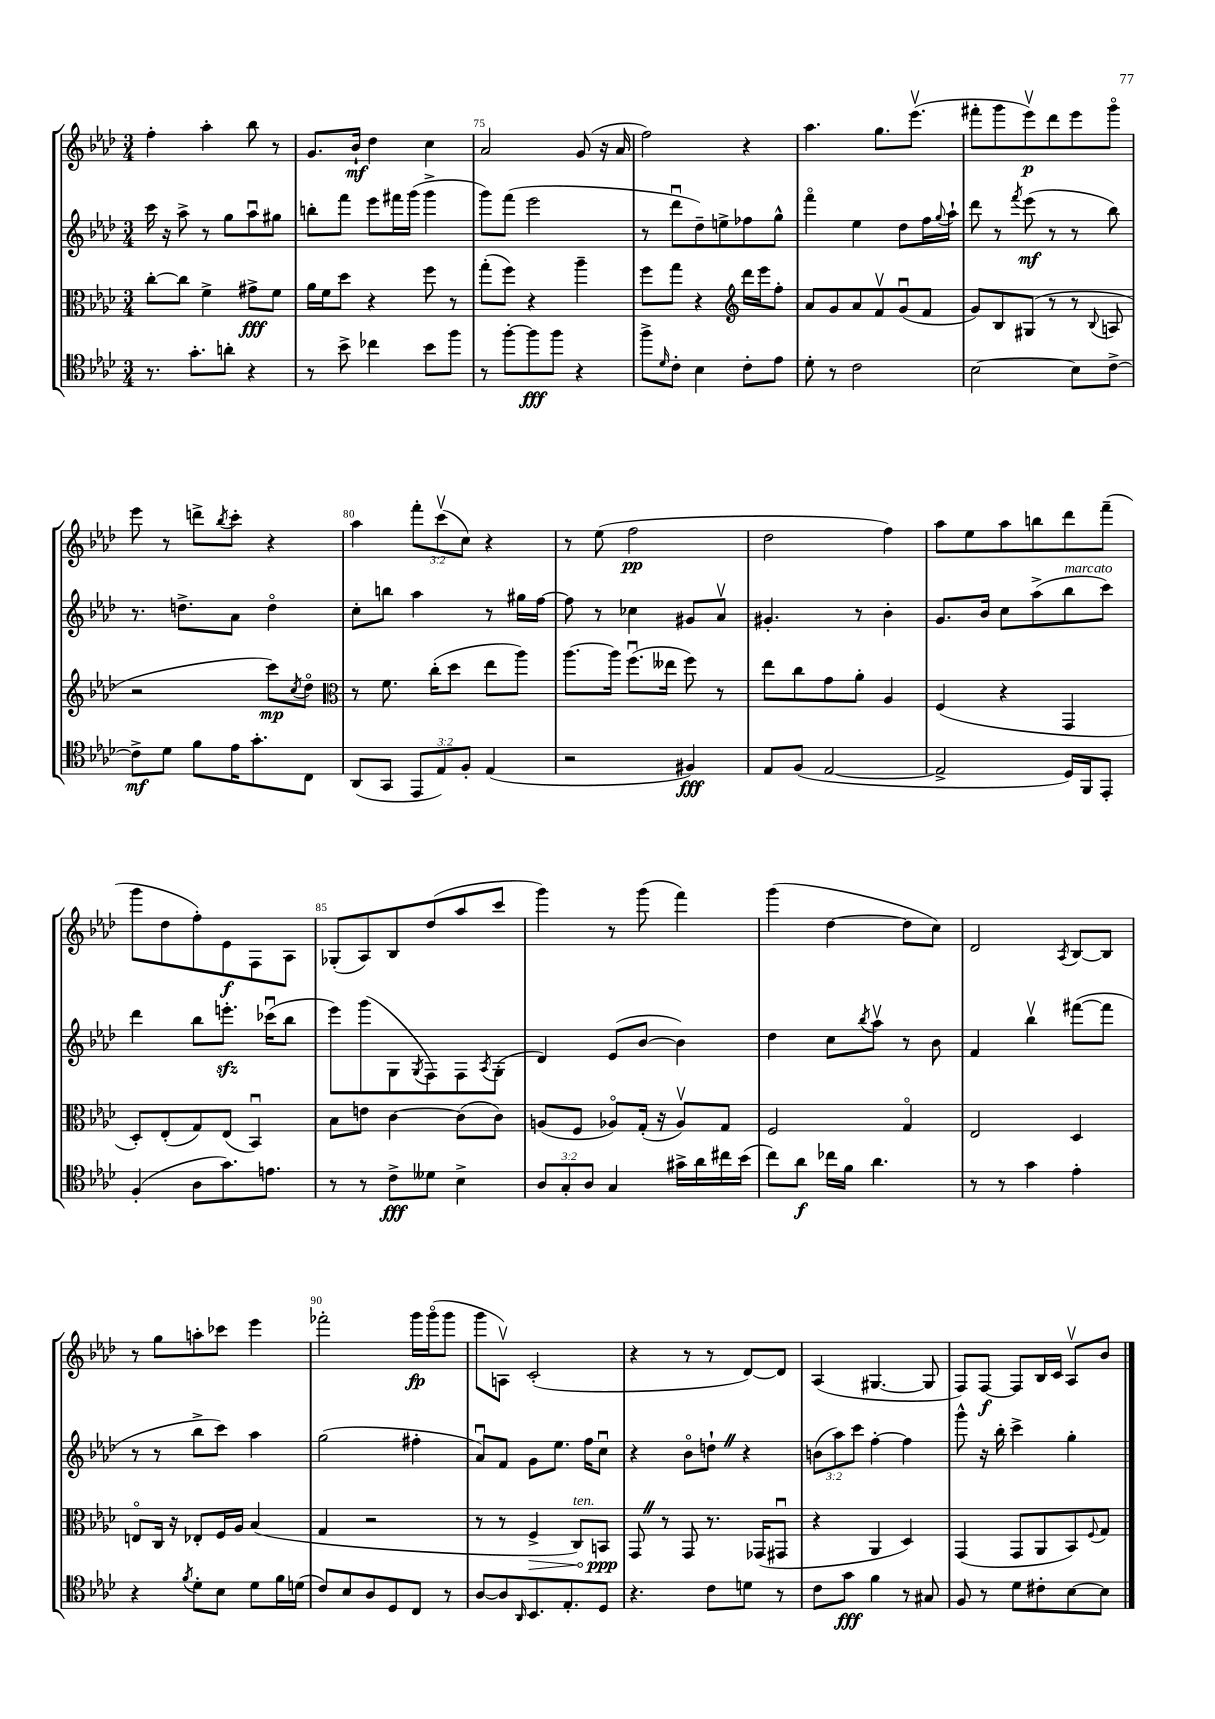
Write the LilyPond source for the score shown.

<<
\new StaffGroup <<
\new Staff = "s0" {
    \clef treble \key aes \major \numericTimeSignature \time 3/4 \override Staff.TupletNumber.text = #tuplet-number::calc-fraction-text
    f''4-. aes''4-. bes''8 r8 |
    g'8. bes'16-!\mf des''4 c''4 |
    aes'2 g'8( r16 aes'16 |
    f''2) r4 |
    aes''4. g''8. ees'''8.\upbow( |
    fis'''8-. g'''8 ees'''8\upbow\p) des'''8 ees'''8 g'''8\flageolet |
    ees'''8 r8 d'''8-> \acciaccatura { bes''8 } c'''8-. r4 |
    aes''4 \tuplet 3/2 { f'''8-. c'''8\upbow( c''8) } r4 |
    r8 ees''8( f''2\pp |
    des''2 f''4) |
    aes''8 ees''8 aes''8 b''8 des'''8 f'''8--( |
    g'''8 des''8 f''8-.) ees'8\f f8 aes8 |
    ges8-.( aes8) bes8 des''8( aes''8 c'''8 |
    g'''4) r8 g'''8( f'''4) |
    g'''4( des''4~ des''8 c''8) |
    des'2 \acciaccatura { aes8 } bes8~ bes8 |
    r8 g''8 a''8-. ces'''8 ees'''4 |
    fes'''2-. g'''16\fp g'''16\flageolet( g'''8 |
    g'''8 a8\upbow) c'2-.( |
    r4 r8 r8 des'8~) des'8 |
    aes4( gis4.~ gis8 |
    f8) f8~\f f8 bes16 c'16 aes8\upbow bes'8 \bar "|." |
}
\new Staff = "s1" {
    \clef treble \key aes \major \numericTimeSignature \time 3/4 \override Staff.TupletNumber.text = #tuplet-number::calc-fraction-text
    c'''16 r16 aes''8-> r8 g''8 aes''8\downbow gis''8 |
    b''8-. f'''8 ees'''8 fis'''16 g'''16( g'''4-> |
    g'''8) f'''8( ees'''2 |
    r8 des'''8\downbow des''8--) e''8-> fes''8 g''8-^ |
    f'''4\flageolet ees''4 des''8 f''16 \appoggiatura { g''8 } aes''16-! |
    des'''8 r8 \acciaccatura { f'''8 } ees'''8\mf( r8 r8 bes''8) |
    r8. d''8.-> aes'8 d''4\flageolet |
    c''8-. b''8 aes''4 r8 gis''16 f''16~ |
    f''8 r8 ces''4 gis'8 aes'8\upbow |
    gis'4.-. r8 bes'4-. |
    g'8. bes'16 c''8 aes''8->( bes''8^\markup { \italic "marcato" } c'''8) |
    des'''4 bes''8 e'''8.-.\sfz ces'''16\downbow( bes''8 |
    ees'''8) g'''8( g8 \acciaccatura { g8 } f8) f8 \acciaccatura { aes8 } g8-.( |
    des'4) ees'8( bes'8~ bes'4) |
    des''4 c''8 \acciaccatura { bes''8 } aes''8\upbow r8 bes'8 |
    f'4 bes''4\upbow fis'''8~( fis'''8 |
    r8 r8 bes''8-> c'''8) aes''4 |
    g''2( fis''4-. |
    aes'8\downbow) f'8 g'8 ees''8. f''16 c''8\downbow |
    r4 bes'8\flageolet d''8-! \once \override BreathingSign.text = \markup { \musicglyph "scripts.caesura.straight" } \breathe r4 |
    \tuplet 3/2 { b'8( aes''8) c'''8 } f''4~-. f''4 |
    g'''8-^ r16 bes''16-. c'''4-> g''4-. \bar "|." |
}
\new Staff = "s2" {
    \clef alto \key aes \major \numericTimeSignature \time 3/4
    c''8~-. c''8 f'4-> gis'8->\fff f'8 |
    aes'16 f'16 des''8 r4 f''8 r8 |
    g''8-.( f''8) r4 aes''4-- |
    f''8 g''8 r4 \clef treble des'''16 ees'''16 f''8-. |
    aes'8 g'8 aes'8 f'8\upbow g'8\downbow( f'8 |
    g'8) bes8 gis8( r8 r8 \appoggiatura { bes8 } a8 |
    r2 c'''8\mp) \acciaccatura { c''8 } des''8\flageolet |
    \clef alto r8 f'8. c''16-.( des''8 ees''8 aes''8) |
    aes''8.~ aes''16 f''8.\downbow( eeses''16 f''8) r8 |
    ees''8 c''8 g'8 aes'8-. aes4 |
    f4( r4 g,4 |
    des8-.) ees8-.( g8) ees8( bes,4\downbow) |
    bes8 e'8 c'4~ c'8( c'8) |
    a8( f8 aes8\flageolet) g16-.( r16 aes8\upbow) g8 |
    f2 g4\flageolet |
    ees2 des4 |
    e8\flageolet c16 r16 ees8-. f16 aes16 bes4( |
    g4 r2 |
    r8 r8 \once \override Hairpin.circled-tip = ##t f4->\> c8^\markup { \italic "ten." }) b,8\ppp\! |
    g,8 \once \override BreathingSign.text = \markup { \musicglyph "scripts.caesura.straight" } \breathe r8 g,8 r8. ges,16( gis,8\downbow |
    r4 aes,4 des4) |
    g,4( g,8 aes,8 bes,8) \appoggiatura { f8 } g8 \bar "|." |
}
\new Staff = "s3" {
    \clef tenor \key aes \major \numericTimeSignature \time 3/4 \override Staff.TupletNumber.text = #tuplet-number::calc-fraction-text
    r8. g'8.-. a'8-. r4 |
    r8 bes'8-> ces''4 bes'8 f''8 |
    r8 f''8~-. f''8\fff f''8 r4 |
    f''8-> \grace { des'16 } c'8-. bes4 c'8-. ees'8 |
    des'8-. r8 c'2 |
    bes2~ bes8 c'8~-> |
    c'8->\mf des'8 f'8 ees'16 g'8.-. c8 |
    aes,8( g,8 \tuplet 3/2 { ees,8 ees8) f8-. } ees4( |
    r2 fis4\fff) |
    ees8 f8( ees2~ |
    ees2-> des16) f,16 ees,8-. |
    f4-.( aes8 g'8.) e'8. |
    r8 r8 c'8->\fff deses'8 bes4-> |
    \tuplet 3/2 { aes8 g8-. aes8 } g4 gis'16-> aes'16 cis''16 bes'16( |
    c''8) aes'8\f ces''16 f'16 aes'4. |
    r8 r8 g'4 ees'4-. |
    r4 \acciaccatura { f'8 } des'8-. bes8 des'8 f'16 d'16( |
    c'8) bes8 aes8 des8 c8 r8 |
    aes8~ aes8 \grace { aes,16 } bes,8. ees8.-. des8 |
    r4. c'8 d'8 r8 |
    c'8 g'8\fff f'4 r8 gis8 |
    f8 r8 des'8 cis'8-. bes8~ bes8 \bar "|." |
}
>>
>>
\layout { \context { \Score currentBarNumber = #73 \override BarNumber.break-visibility = ##(#f #t #t) barNumberVisibility = #(every-nth-bar-number-visible 5) } }
